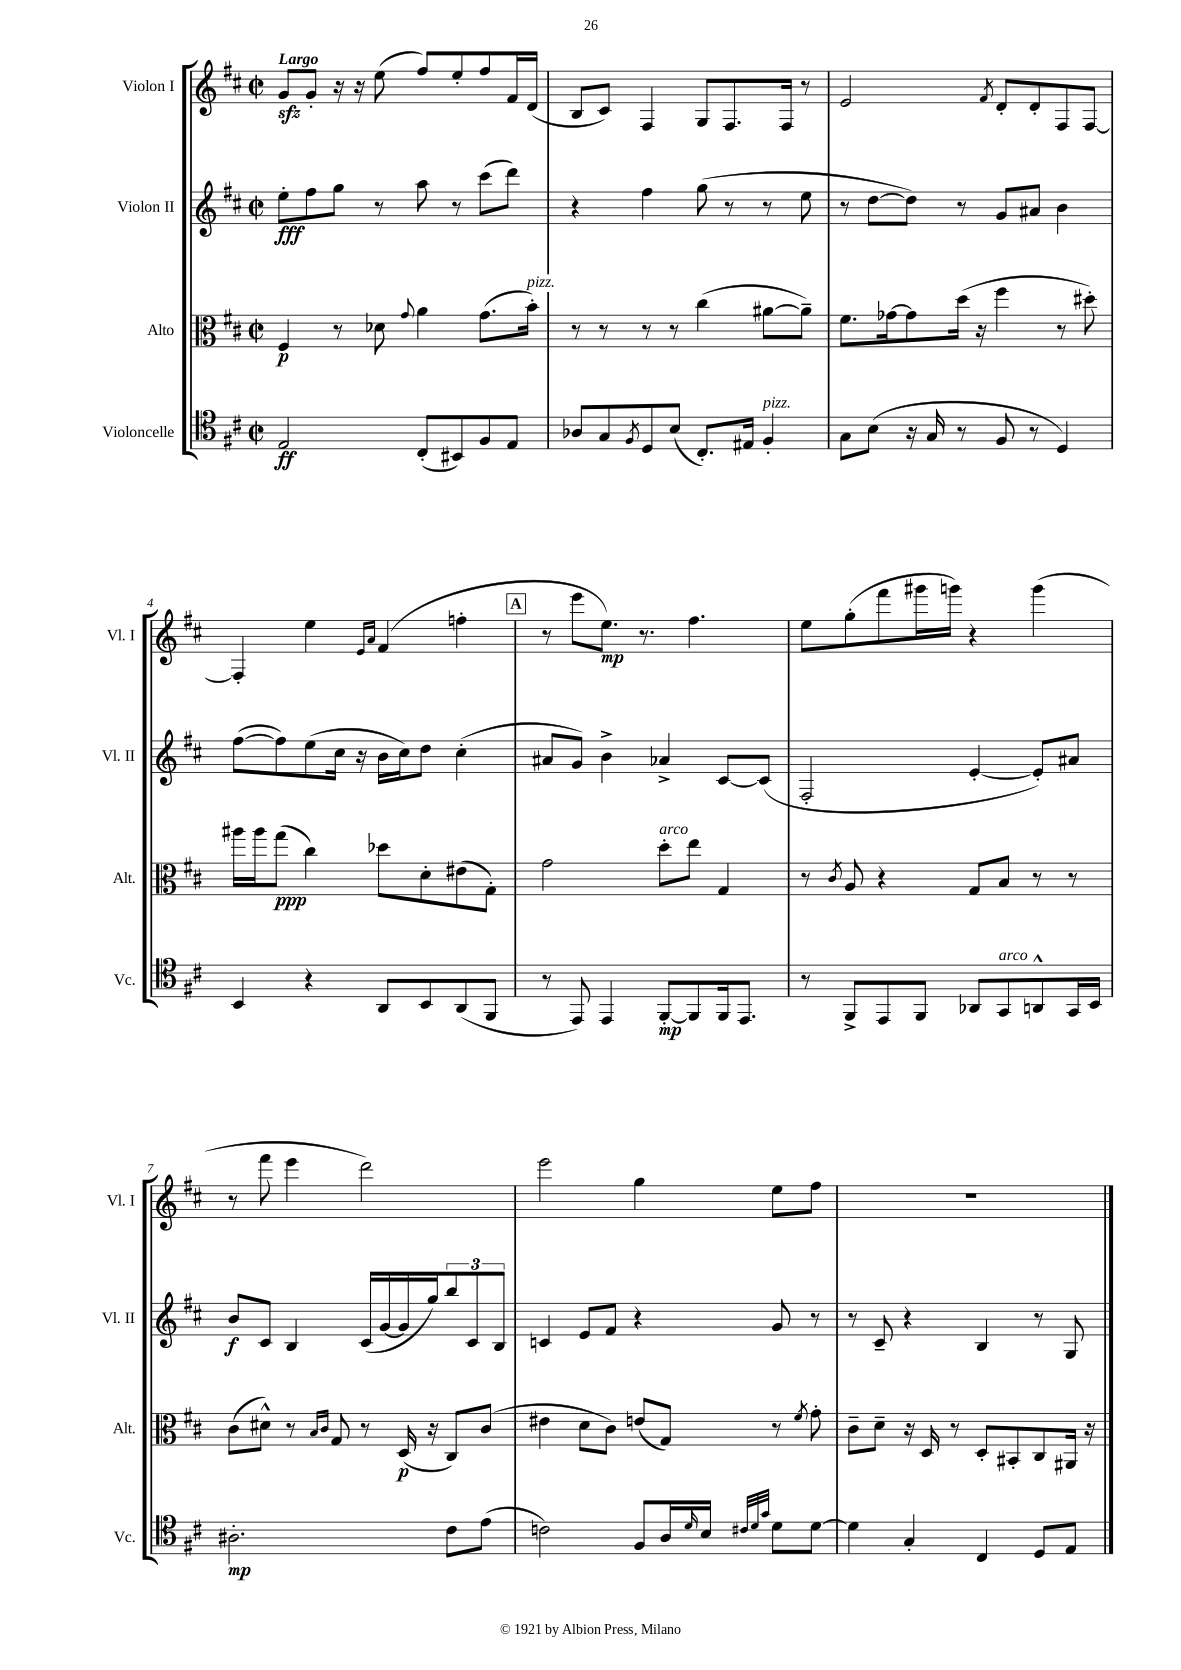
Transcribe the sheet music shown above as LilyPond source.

<<
\new StaffGroup <<
\new Staff = "s0" \with { instrumentName = "Violon I" shortInstrumentName = "Vl. I" } {
    \clef treble \key d \major \defaultTimeSignature \time 2/2 \tempo "Largo"
    g'8\sfz g'8-. r16 r16 e''8( fis''8) e''8-. fis''8 fis'16 d'16( |
    b8 cis'8) fis4 g8 fis8. fis16 r8 |
    e'2 \acciaccatura { fis'8 } d'8-. d'8-. fis8 fis8~ |
    fis4-. e''4 \grace { e'16 a'16 } fis'4( f''4-. |
    \mark \markup { \box "A" } r8 e'''8 e''8.\mp) r8. fis''4. |
    e''8 g''8-.( fis'''8 gis'''16 g'''16) r4 g'''4( |
    r8 fis'''8 e'''4 d'''2) |
    e'''2 g''4 e''8 fis''8 |
    R1 \bar "|." |
}
\new Staff = "s1" \with { instrumentName = "Violon II" shortInstrumentName = "Vl. II" } {
    \clef treble \key d \major \defaultTimeSignature \time 2/2
    e''8-.\fff fis''8 g''8 r8 a''8 r8 cis'''8( d'''8) |
    r4 fis''4 g''8( r8 r8 e''8 |
    r8 d''8~ d''8) r8 g'8 ais'8 b'4 |
    fis''8~( fis''8) e''8( cis''16 r16 b'16 cis''16) d''8 cis''4-.( |
    \mark \markup { \box "A" } ais'8 g'8) b'4-> aes'4-> cis'8~ cis'8( |
    fis2-. e'4~-. e'8-.) ais'8 |
    b'8\f cis'8 b4 cis'16( g'16~ g'16 g''16) \tuplet 3/2 { b''8 cis'8 b8 } |
    c'4 e'8 fis'8 r4 g'8 r8 |
    r8 cis'8-- r4 b4 r8 g8 \bar "|." |
}
\new Staff = "s2" \with { instrumentName = "Alto" shortInstrumentName = "Alt." } {
    \clef alto \key d \major \defaultTimeSignature \time 2/2
    fis4\p r8 des'8 \appoggiatura { g'8 } a'4 g'8.( b'16-.^\markup { \italic "pizz." }) |
    r8 r8 r8 r8 cis''4( ais'8~ ais'8--) |
    fis'8. ges'16~ ges'8 d''16( r16 fis''4 r8 dis''8-.) |
    ais''16 ais''16 g''8\ppp( cis''4) des''8 d'8-. eis'8( g8-.) |
    \mark \markup { \box "A" } g'2 d''8-.^\markup { \italic "arco" } e''8 g4 |
    r8 \acciaccatura { cis'8 } a8 r4 g8 b8 r8 r8 |
    cis'8( dis'8-^) r8 \grace { b16 cis'16 } g8 r8 d16\p( r16 cis8) cis'8( |
    eis'4 d'8 cis'8) e'8( g8) r8 \acciaccatura { fis'8 } g'8-. |
    cis'8-- d'8-- r16 d16 r8 d8-. bis,8-. cis8 ais,16 r16 \bar "|." |
}
\new Staff = "s3" \with { instrumentName = "Violoncelle" shortInstrumentName = "Vc." } {
    \clef tenor \key d \major \defaultTimeSignature \time 2/2
    e2\ff cis8-.( bis,8) fis8 e8 |
    aes8 g8 \acciaccatura { fis8 } d8 b8( cis8.-.) eis16 fis4-.^\markup { \italic "pizz." } |
    g8 b8( r16 g16 r8 fis8 r8 d4) |
    b,4 r4 a,8 b,8 a,8( fis,8 |
    \mark \markup { \box "A" } r8 e,8) e,4 fis,8~-.\mp fis,8 fis,16 e,8. |
    r8 fis,8-> e,8 fis,8 aes,8 g,8^\markup { \italic "arco" } a,8-^ g,16 b,16 |
    ais2.-.\mp cis'8 e'8( |
    c'2) fis8 a16 \grace { d'16 } b16 \grace { cis'32 d'32 g'32 } d'8 d'8~ |
    d'4 g4-. cis4 d8 e8 \bar "|." |
}
>>
>>
